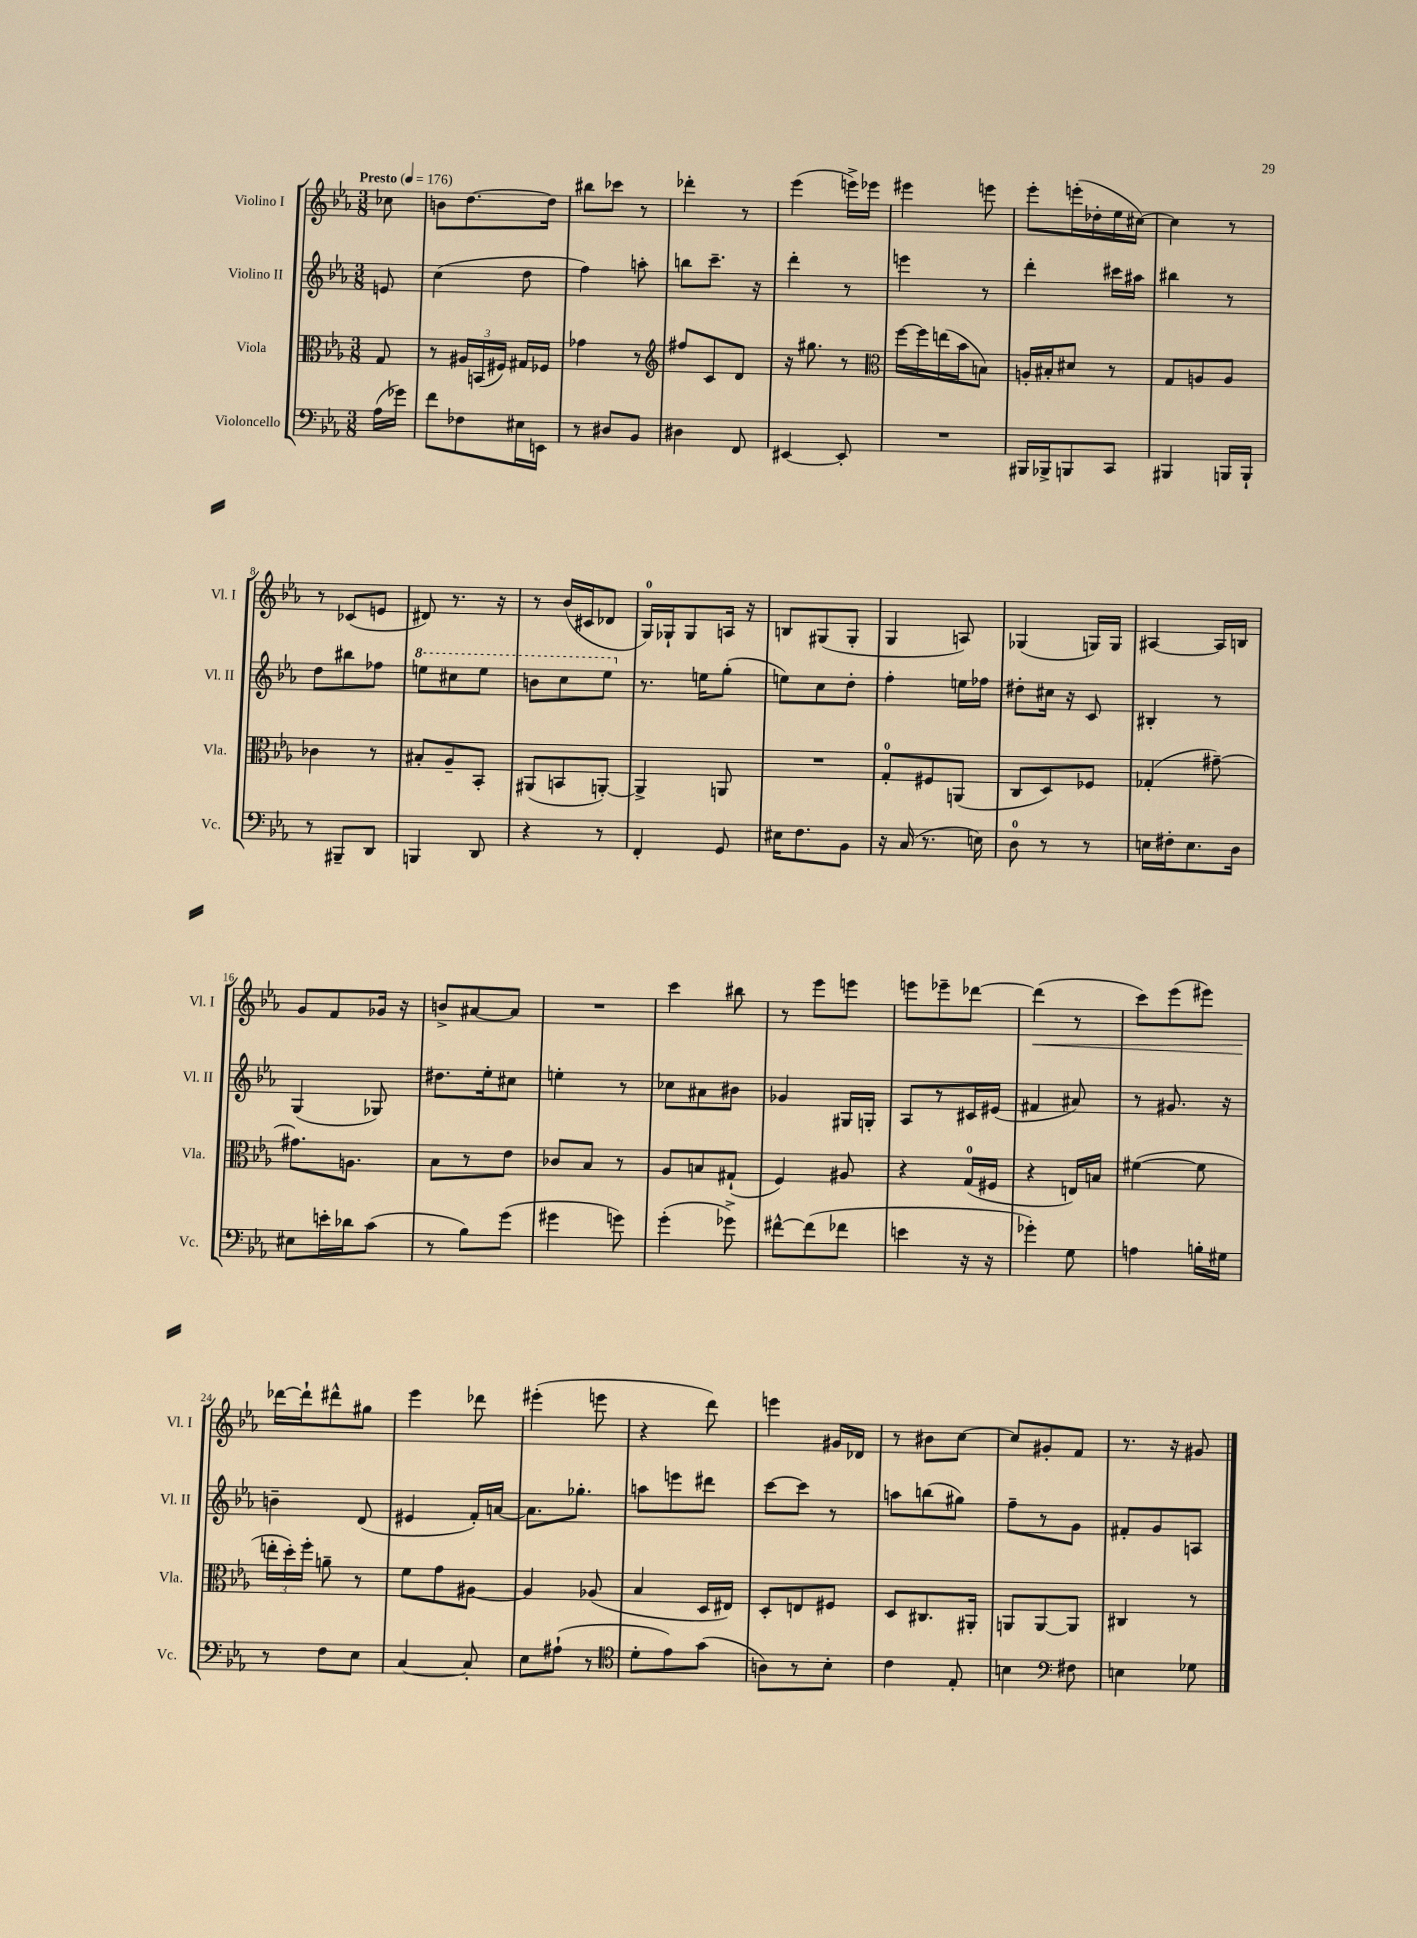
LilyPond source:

<<
\new StaffGroup <<
\new Staff = "s0" \with { instrumentName = "Violino I" shortInstrumentName = "Vl. I" } {
    \clef treble \key ees \major \numericTimeSignature \time 3/8 \partial 8 \tempo "Presto" 4 = 176
    \autoBeamOff ces''8 |
    b'8[ d''8.~ d''16] |
    bis''8[ ces'''8] r8 |
    des'''4-. r8 |
    ees'''4( e'''16[->) ees'''16] |
    eis'''4 e'''8 |
    ees'''8[-. e'''16-.( des''16-. ees''16 cis''16]~) |
    cis''4 r8 |
    r8 ces'8[( e'8] |
    dis'8) r8. r16 |
    r8 bes'16[( cis'16 des'8] |
    g16[-0) ges16-! ges8 a16] r16 |
    b8[ gis8( gis8]-. |
    g4 a8) |
    ges4( g16[) g16] |
    ais4~ ais16[ b16] |
    g'8[ f'8 ges'16] r16 |
    b'8[-> ais'8~ ais'8] |
    R4. |
    c'''4 bis''8 |
    r8 ees'''8[ e'''8] |
    e'''8[ ees'''8-- des'''8]~ |
    des'''4\<( r8 |
    c'''8[) ees'''8( eis'''8]) |
    des'''16[~\! des'''16-! dis'''8-^ gis''8] |
    ees'''4 des'''8 |
    eis'''4-.( e'''8 |
    r4 d'''8) |
    e'''4 gis'16[ des'16] |
    r8 bis'8[ c''8]~ |
    c''8[ gis'8-. f'8] |
    r8. r16 gis'8 \bar "|." |
}
\new Staff = "s1" \with { instrumentName = "Violino II" shortInstrumentName = "Vl. II" } {
    \clef treble \key ees \major \numericTimeSignature \time 3/8 \partial 8
    \autoBeamOff e'8 |
    c''4( d''8 |
    f''4) a''8-. |
    b''8[ c'''8.]-- r16 |
    d'''4-. r8 |
    e'''4 r8 |
    d'''4-. cis'''16[ ais''16] |
    bis''4 r8 |
    d''8[ bis''8 fes''8] |
    \ottava #1 e'''8[ cis'''8 e'''8] |
    b''8[ c'''8 ees'''8] \ottava #0 |
    r8. e''16[ g''8]-.( |
    e''8[) c''8 d''8]-. |
    f''4-. e''16[ fes''16] |
    dis''8[-. cis''16] r16 c'8 |
    bis4-. r8 |
    g4( ges8) |
    dis''8.[ ees''16-. cis''8] |
    e''4-. r8 |
    ces''8[ ais'8 bis'8] |
    ges'4 gis16[ g16]-. |
    aes8[ r8 cis'16 eis'16]( |
    fis'4 ais'8) |
    r8 gis'8. r16 |
    b'4-- d'8( |
    eis'4 f'16[-.) a'16]~ |
    a'8.[ ges''8.]-. |
    a''8[ e'''8 dis'''8] |
    c'''8[~ c'''8] r8 |
    a''8[ b''8( gis''8]) |
    f''8[-- r8 g'8] |
    fis'8[-. g'8 a8] \bar "|." |
}
\new Staff = "s2" \with { instrumentName = "Viola" shortInstrumentName = "Vla." } {
    \clef alto \key ees \major \numericTimeSignature \time 3/8 \partial 8
    \autoBeamOff g8 |
    r8 \tuplet 3/2 { ais16[ b,16( fis16]) } gis16[ fes16] |
    ges'4 r8 |
    \clef treble fis''8[ c'8 d'8] |
    r16 gis''8. r8 |
    \clef alto f''16[~ f''16 e''16( bes'16 b8]) |
    a16[-. bis16-. dis'8] r8 |
    g8[ a8 a8] |
    ces'4 r8 |
    bis8[-. aes8-- bes,8]-. |
    ais,8[( b,8 a,8]~-.) |
    a,4-> a,8 |
    R4. |
    g8[-0-. fis8 a,8]( |
    c8[ d8) fes8] |
    ges4-.( gis'8~--) |
    gis'8.[ a8.] |
    bes8[ r8 ees'8] |
    ces'8[ bes8] r8 |
    aes8[ b8 gis8]-!( |
    f4) ais8 |
    r4 g16[-0( fis16] |
    r4 e16[) b16] |
    fis'4~( fis'8 |
    \tuplet 3/2 { e''16[-. d''16-.) f''16]-. } a'8-- r8 |
    f'8[ g'8 ais8]~ |
    ais4 aes8( |
    bes4 d16[ eis16]) |
    d8[-. e8 fis8] |
    d8[ cis8. ais,16]-. |
    a,8[ a,8~ a,8] |
    cis4 r8 \bar "|." |
}
\new Staff = "s3" \with { instrumentName = "Violoncello" shortInstrumentName = "Vc." } {
    \clef bass \key ees \major \numericTimeSignature \time 3/8 \partial 8
    \autoBeamOff aes16[( ges'16]) |
    f'8[ fes8 eis16 e,16] |
    r8 dis8[ bes,8] |
    dis4 f,8 |
    eis,4~ eis,8-. |
    R4. |
    bis,,16[ bes,,16-> b,,8 c,8] |
    bis,,4 b,,16[ b,,16]-! |
    r8 bis,,8[-- d,8] |
    b,,4 d,8 |
    r4 r8 |
    f,4-. g,8 |
    eis16[ f8. bes,8] |
    r16 c16( r8. e16) |
    d8-0 r8 r8 |
    e16[ fis16-. e8. d16] |
    eis8[ e'16-. des'16 c'8]( |
    r8 bes8[) g'8]( |
    gis'4 g'8) |
    g'4-.( ges'8->) |
    fis'8[~-^ fis'8( fes'8] |
    e'4 r16 r16 |
    ges'4-.) g8 |
    a4 b16[-. gis16] |
    r8 f8[ ees8] |
    c4~ c8-. |
    ees8[ ais8]-!( r8 |
    \clef tenor d'8[-. ees'8) g'8]( |
    a8[) r8 bes8]-. |
    c'4 ees8-. |
    b4 \clef bass fis8 |
    e4 ges8 \bar "|." |
}
>>
>>
